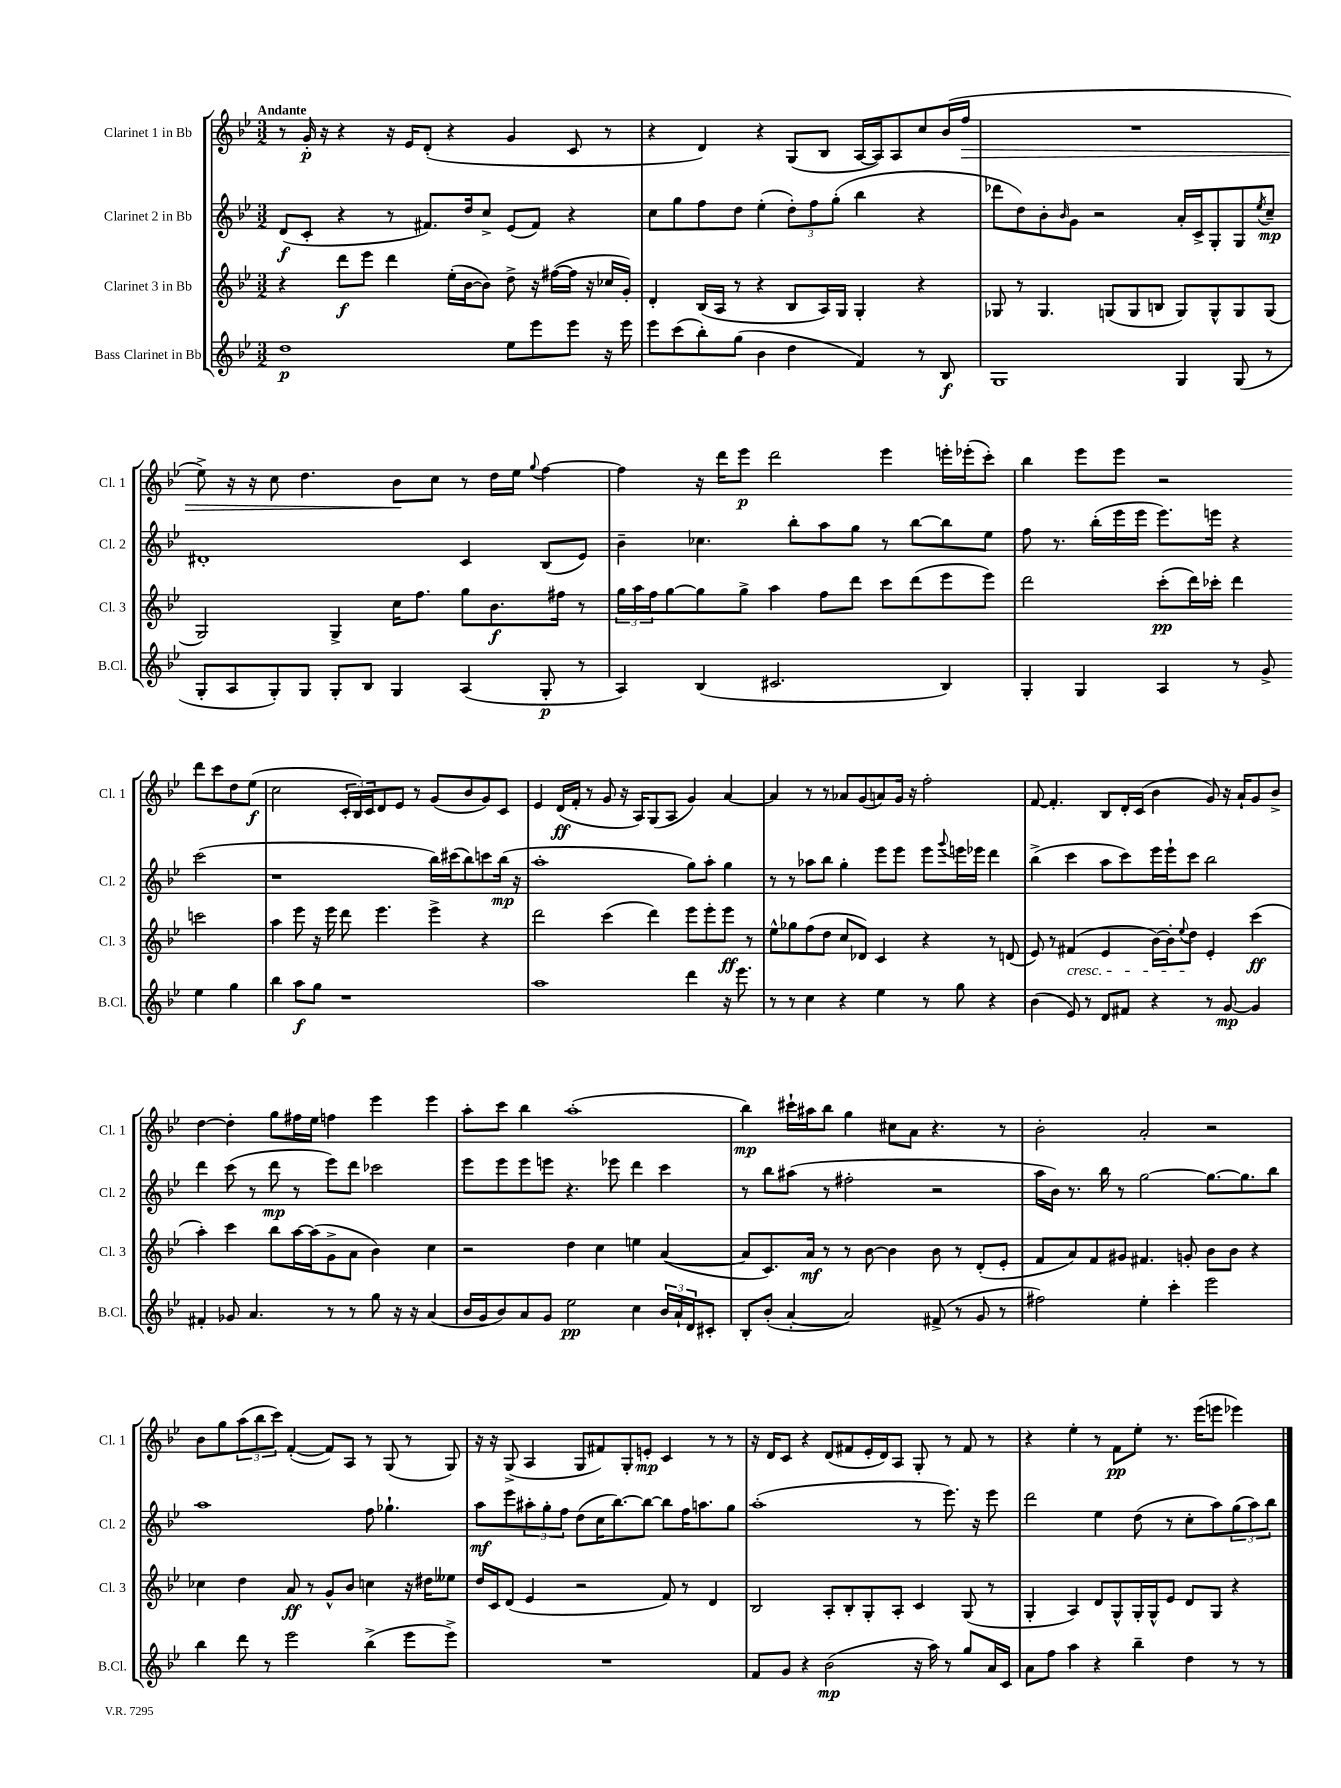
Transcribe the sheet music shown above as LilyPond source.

<<
\new StaffGroup <<
\new Staff = "s0" \with { instrumentName = "Clarinet 1 in Bb" shortInstrumentName = "Cl. 1" } {
    \clef treble \key bes \major \numericTimeSignature \time 3/2 \tempo "Andante"
    r8 g'16-.\p r16 r4 r16 ees'16 d'8-.( r4 g'4 c'8 r8 |
    r4 d'4) r4 g8( bes8 a16~ a16) a8 c''8 bes'16( f''16\> |
    R1. |
    ees''8->) r16 r16 c''8 d''4. bes'8\! c''8 r8 d''16 ees''16 \appoggiatura { g''8 } f''4~ |
    f''4 r16 d'''16 ees'''8\p d'''2 ees'''4 e'''16-. ees'''16-.( c'''8-.) |
    bes''4 ees'''8 ees'''8 r2 d'''8 c'''8 d''8 ees''8\f( |
    c''2 \tuplet 3/2 { c'16-. bes16) c'16 } d'8 ees'8 r8 g'8( bes'8 g'8) c'8 |
    ees'4 d'16\ff( f'16-. r8 g'8 r16 a16) g8( a8 g'4) a'4~ |
    a'4 r8 r8 aes'8 g'8( a'8) g'16 r16 f''2-. |
    f'8~ f'4.-. bes8 d'16-. c'16( bes'4 g'8) r16 a'16-! g'8 bes'8-> |
    d''4~ d''4-. g''8 fis''16 ees''16 f''4 ees'''4 ees'''4 |
    a''8-. c'''8 bes''4 a''1-.( |
    bes''4\mp) cis'''16-! ais''16 bes''8 g''4 cis''8 a'8 r4. r8 |
    bes'2-. a'2-. r2 |
    bes'8 g''8 \tuplet 3/2 { a''8( bes''8 c'''8) } f'4~-.( f'8) a8 r8 g8( r8 g8) |
    r16 r16 g8->( a4 g8 fis'8) g8-. e'8-.\mp c'4 r8 r8 |
    r16 d'16 c'8 r4 d'8( fis'8 ees'16-. d'16) a8 g8-. r8 fis'8 r8 |
    r4 ees''4-. r8 f'8\pp ees''8-. r8. ees'''16( e'''8 ees'''4) \bar "|." |
}
\new Staff = "s1" \with { instrumentName = "Clarinet 2 in Bb" shortInstrumentName = "Cl. 2" } {
    \clef treble \key bes \major \numericTimeSignature \time 3/2
    d'8\f( c'8-. r4 r8 fis'8.) d''16 c''8-> ees'8( fis'8) r4 |
    c''8 g''8 f''8 d''8 ees''4-.( \tuplet 3/2 { d''8-.) f''8 g''8-.( } bes''4 r4 |
    des'''8 d''8) bes'8-. \grace { bes'16 } g'8 r2 a'16-. c'16-> g8-. g8 \acciaccatura { ees''8 } c''8--\mp |
    dis'1-. c'4 bes8( ees'8) |
    bes'4-- ces''4. bes''8-. a''8 g''8 r8 bes''8~ bes''8 ees''8 |
    f''8 r8. bes''16-.( ees'''16 ees'''16 ees'''8.) e'''16 r4 c'''2( |
    r1 bes''16) cis'''16( bes''8) c'''8 bes''16\mp( r16 |
    a''1-. g''8) a''8-. g''4 |
    r8 r8 aes''8 bes''8 g''4-. ees'''8 ees'''8 ees'''8 \appoggiatura { g'''8 } e'''16 ees'''16 d'''4 |
    bes''4->( c'''4 a''8 c'''8) ees'''16 ees'''16-! c'''8 bes''2 |
    d'''4 c'''8( r8 d'''8\mp r8 ees'''8) d'''8 ces'''2 |
    ees'''8 ees'''8 ees'''8 e'''8 r4. ees'''8 d'''4 c'''4 |
    r8 bes''8 ais''8( r8 fis''2-. r2 |
    a''16 bes'16) r8. bes''16 r8 g''2~ g''8.~ g''8. bes''8 |
    a''1 f''8 ges''4.-! |
    a''8\mf ees'''8 \tuplet 3/2 { ais''8-. g''8-. f''8 } d''8( c''16 bes''8.~) bes''8~ bes''8 f''16 a''8. g''8 |
    a''1-.( r8 ees'''8.) r16 ees'''8 |
    d'''2 ees''4 d''8( r8 c''8-. a''8) \tuplet 3/2 { g''8( a''8) bes''8 } \bar "|." |
}
\new Staff = "s2" \with { instrumentName = "Clarinet 3 in Bb" shortInstrumentName = "Cl. 3" } {
    \clef treble \key bes \major \numericTimeSignature \time 3/2
    r4 d'''8\f ees'''8 d'''4 ees''16-.( bes'16~ bes'8) d''8-> r16 fis''16~( fis''16 r16 ces''16 g'16-.) |
    d'4-. bes16( a16 r8 r4 bes8 a16) g16 g4-. r4 |
    ges8 r8 ges4. g8( g8 b8 g8) g8-^ g8 g8( |
    g2) g4-> c''16 f''8. g''8 bes'8.\f fis''16 r8 |
    \tuplet 3/2 { g''16 a''16 f''16 } g''8~ g''8 g''8-> a''4 f''8 d'''8 c'''8 d'''8( ees'''8 ees'''8) |
    d'''2 c'''8-.\pp( d'''16) ces'''16-. d'''4 c'''2 |
    a''4 ees'''8 r16 ees'''16 d'''8 ees'''4. ees'''4-> r4 |
    d'''2 c'''4( d'''4) ees'''8 ees'''8-. ees'''8\ff r8 |
    ees''8-^ ges''8 f''8( d''8 c''8 des'8) c'4 r4 r8 d'8( |
    ees'8) r8 fis'4\cresc( ees'4 bes'16~) bes'16-. \appoggiatura { ees''8 } d''8\! ees'4-. c'''4\ff( |
    a''4-.) c'''4 bes''8 a''16~ a''16( g'8-> a'8 bes'4) c''4 |
    r2 d''4 c''4 e''4 a'4~( |
    a'8 c'8.) a'16\mf r8 r8 bes'8~ bes'4 bes'8 r8 d'8-.( ees'8-. |
    f'8 a'8) f'8 gis'8 fis'4. g'8-. bes'8 bes'8 r4 |
    ces''4 d''4 a'8\ff r8 g'8-^ bes'8 c''4 r16 dis''16 eeses''8 |
    d''16 c'16 d'8( ees'4 r2 f'8) r8 d'4 |
    bes2 a8-. bes8-. g8-. a8-. c'4 g8( r8 |
    g4-. a4) d'8 g8-^ g16-. g16-^ ees'8 d'8 g8 r4 \bar "|." |
}
\new Staff = "s3" \with { instrumentName = "Bass Clarinet in Bb" shortInstrumentName = "B.Cl." } {
    \clef treble \key bes \major \numericTimeSignature \time 3/2
    d''1\p ees''8 ees'''8 ees'''8 r16 ees'''16 |
    ees'''8 c'''8( bes''8-.) g''8( bes'4 d''4 f'4) r8 bes8\f |
    g1 g4 g8( r8 |
    g8-. a8 g8-.) g8 g8-. bes8 g4 a4( g8-.\p r8 |
    a4) bes4( cis'2. bes4) |
    g4-. g4 a4 r8 g'8-> ees''4 g''4 |
    bes''4 a''8\f g''8 r1 |
    a''1 d'''4 r16 ees'''8. |
    r8 r8 c''4 r4 ees''4 r8 g''8 r4 |
    bes'4( ees'8) r8 d'8 fis'8 r4 r8 g'8~\mp g'4 |
    fis'4-. ges'8 a'4. r8 r8 g''8 r16 r16 a'4( |
    bes'16 g'16 bes'8) a'8 g'8 ees''2\pp c''4 \tuplet 3/2 { bes'16 a'16-! d'16 } cis'8-. |
    bes8-. bes'8-.( a'4~-. a'2) fis'8->( r8 g'8 r8 |
    fis''2) ees''4-. c'''4-. ees'''2 |
    bes''4 d'''8 r8 ees'''2 bes''4->( ees'''8 ees'''8->) |
    R1. |
    f'8 g'8 r4 bes'2\mp( r16 a''16) r8 g''8 a'16 c'16 |
    a'8 f''8 a''4 r4 bes''4-- d''4 r8 r8 \bar "|." |
}
>>
>>
\layout { \context { \Score \remove "Bar_number_engraver" } }
